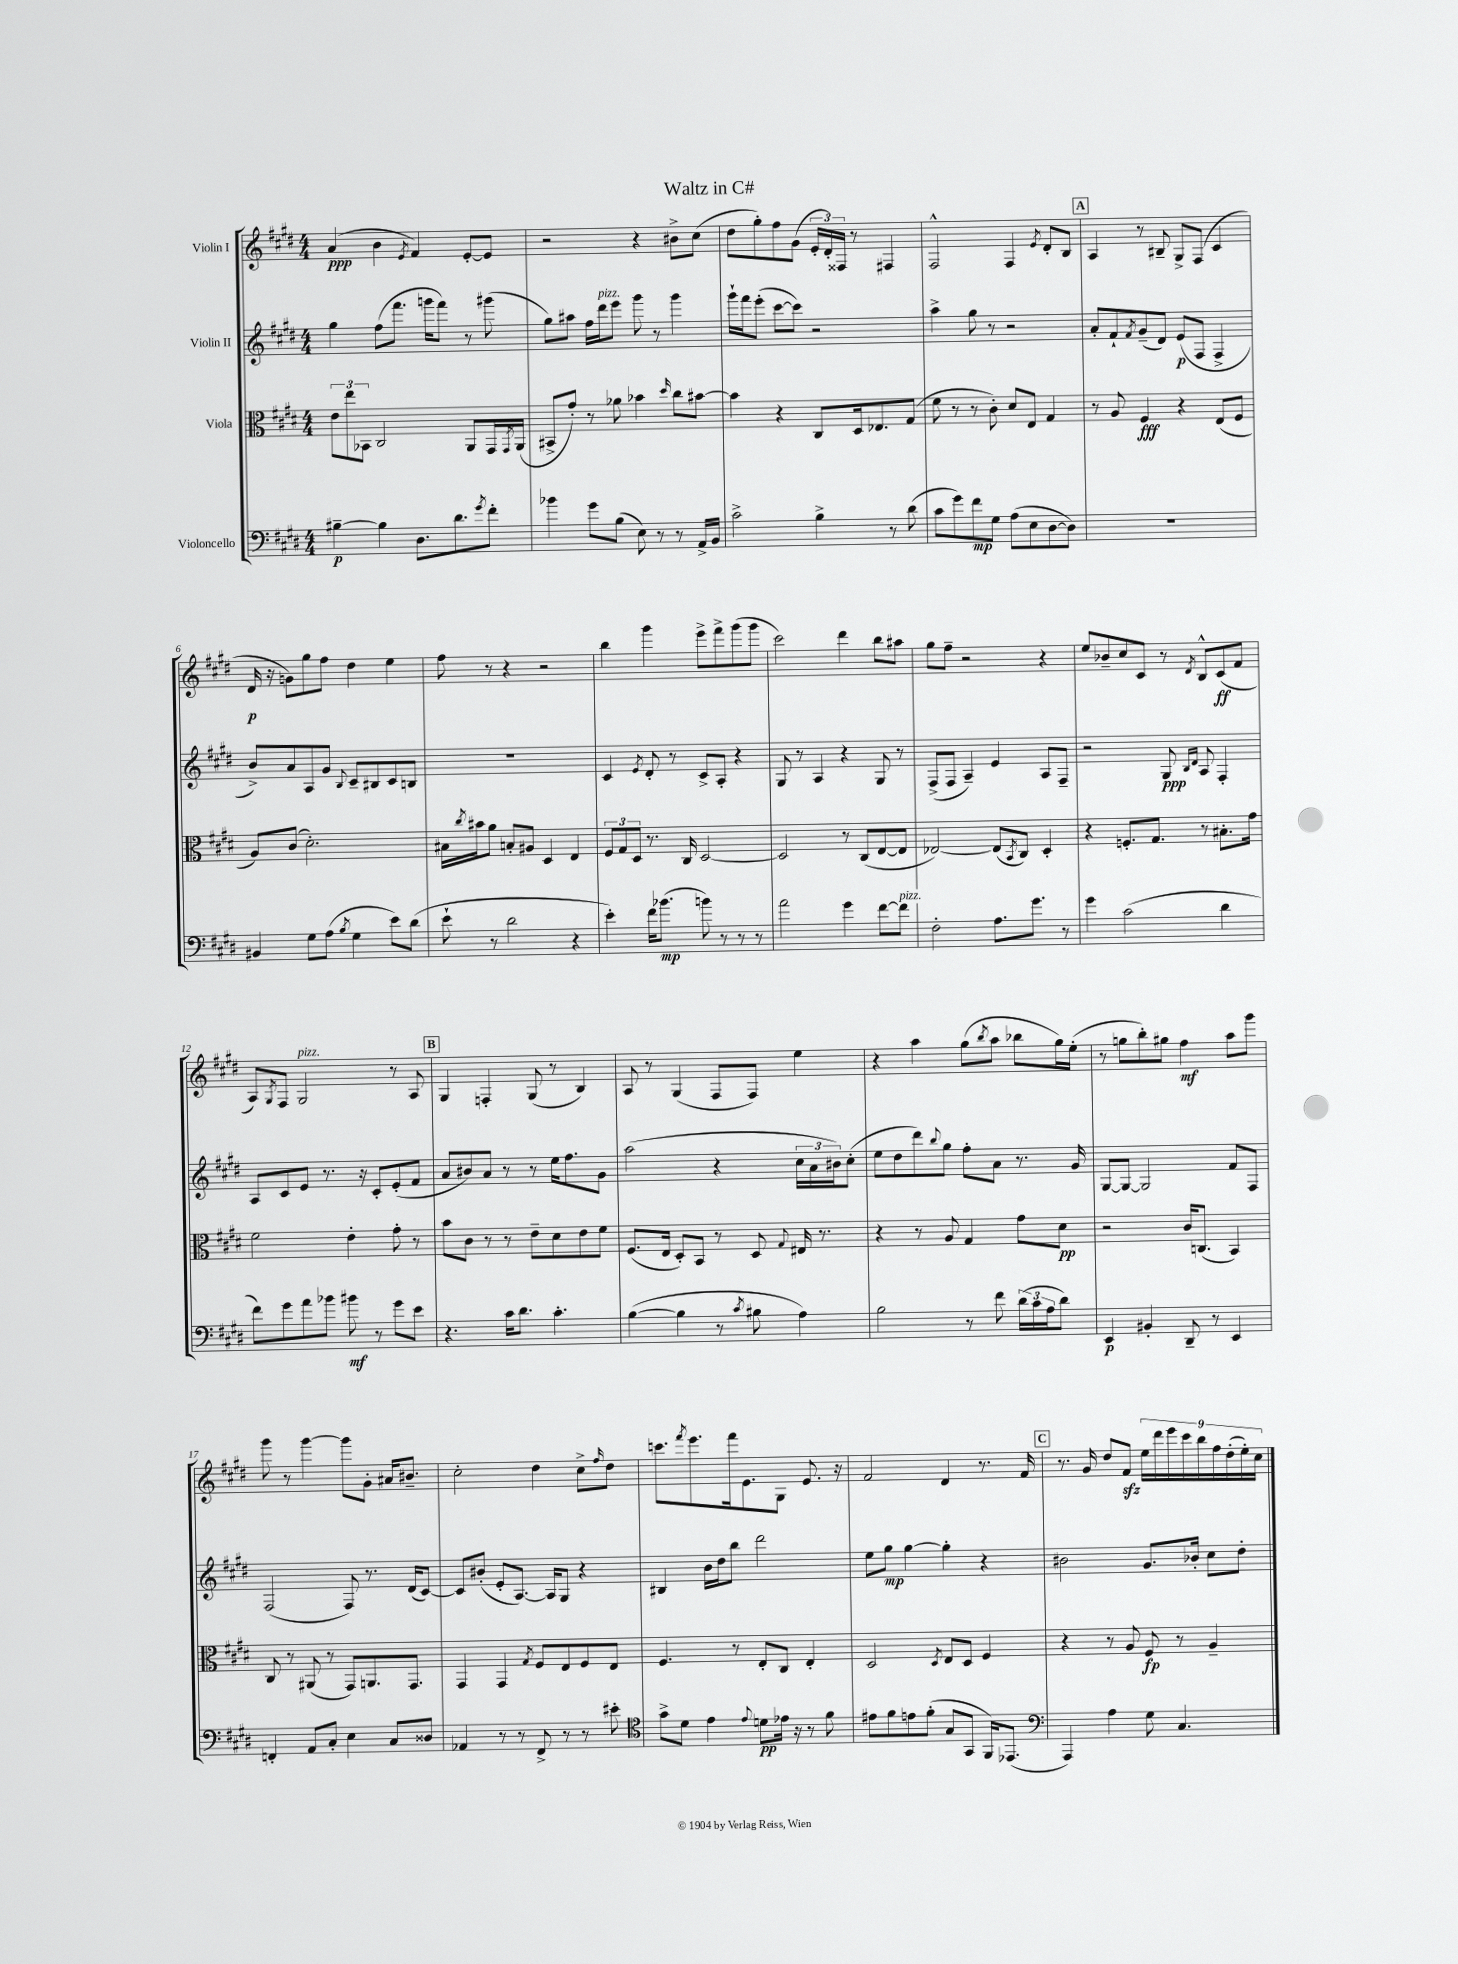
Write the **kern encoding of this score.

**kern	**dynam	**kern	**dynam	**kern	**dynam	**kern	**dynam
*part4	*part4	*part3	*part3	*part2	*part2	*part1	*part1
*staff4	*staff4	*staff3	*staff3	*staff2	*staff2	*staff1	*staff1
*I"Violoncello	*	*I"Viola	*	*I"Violin II	*	*I"Violin I	*
*clefF4	*	*clefC3	*	*clefG2	*	*clefG2	*
*k[f#c#g#d#]	*	*k[f#c#g#d#]	*	*k[f#c#g#d#]	*	*k[f#c#g#d#]	*
*M4/4	*	*M4/4	*	*M4/4	*	*M4/4	*
=1	=1	=1	=1	=1	=1	=1	=1
[4B#X~\	p	12e\L	.	4gg#\	.	(4a/	ppp
.	.	12ee\	.	.	.	.	.
.	.	12BB-X\J	.	.	.	.	.
4B#\]	.	2C#/	.	(8ff#\L	.	4b\	.
.	.	.	.	8.fff#\J	.	.	.
.	.	.	.	.	.	8qe/	.
8.D#\L	.	.	.	.	.	4f#/)	.
.	.	.	.	16gggn\KL	.	.	.
.	.	.	.	8fff#\J)	.	.	.
8.d#\	.	.	.	.	.	.	.
.	.	8AA/L	.	8r	.	[8e'/L	.
8qg#/	.	.	.	.	.	.	.
8f#'\J	.	16GG#/L	.	(8ggg#X\	.	8e/J]	.
.	.	8qGG#/	.	.	.	.	.
.	.	(16AA/JJ	.	.	.	.	.
=2	=2	=2	=2	=2	=2	=2	=2
4b-X\	.	8BB#X^/L	.	8gg#\L)	.	2r	.
.	.	8g#'/J)	.	8aa#X\J	.	.	.
8g#\L	.	8r	.	16ff#\LL	.	.	.
!	!	!	!	!LO:TX:a:i:t=pizz.	!	!	!
.	.	.	.	16ddd#\J	.	.	.
(8B\J	.	8a-X\	.	8eee\J	.	.	.
8E\)	.	4b-X\	.	8ggg#\	.	4r	.
8r	.	.	.	8r	.	.	.
.	.	16qqdd#/	.	.	.	.	.
8r	.	8cc#\L	.	4ggg#\	.	8b#X^\L	.
16AA^/LL	.	[8b#X\J	.	.	.	(8cc#\J	.
16BB/JJ	.	.	.	.	.	.	.
=3	=3	=3	=3	=3	=3	=3	=3
2c#^\	.	4b#\]	.	16ggg#`\LL	.	8dd#\L	.
.	.	.	.	16fff#\J	.	.	.
.	.	.	.	(8eee'\J	.	8gg#'\)	.
.	.	4r	.	[8ccc#\L	.	8ff#\	.
.	.	.	.	8ccc#\J])	.	(8g#\J	.
4B^\	.	8C#/L	.	2r	.	24e'/LL	.
.	.	.	.	.	.	24d#'/)	.
.	.	.	.	.	.	24F##X/JJ	.
.	.	16D#/k	.	.	.	8r	.
.	.	8.E-X/	.	.	.	.	.
8r	.	.	.	.	.	4F#X/	.
(8d#\	.	(8G#/J	.	.	.	.	.
=4	=4	=4	=4	=4	=4	=4	=4
8c#\L	.	8f#\	.	4aa^\	.	2F#^^/	.
8g#\)	.	8r	.	.	.	.	.
8f#\	mp	8r	.	8gg#\	.	.	.
8G#\J	.	8c#'\)	.	8r	.	.	.
(8A\L	.	8d#/L	.	2r	.	4F#/	.
8E\	.	8E/J	.	.	.	.	.
.	.	.	.	.	.	8qe/	.
[8D#\	.	4G#/	.	.	.	8d#'/L	.
8D#\J])	.	.	.	.	.	8B/J	.
!!LO:REH:place=s1:t=A
=5	=5	=5	=5	=5	=5	=5	=5
1r	.	8r	.	8a'/L	.	4A/	.
.	.	8A/	.	8f#`/	.	.	.
.	.	.	.	8qf#/	.	.	.
.	.	4F#/	fff	(8g#~/	.	8r	.
.	.	.	.	8d#/J)	.	8B#X~/	.
.	.	4r	.	(8e/L	p	8G#^/L	.
.	.	.	.	8F#/J	.	(8F#/J	.
.	.	(8E/L	.	4F#^/	.	4c#/	.
.	.	8F#/J	.	.	.	.	.
!!LO:LB:g=z
=6	=6	=6	=6	=6	=6	=6	=6
4BB#X/	.	8A/L)	.	8b^/L)	.	16d#/	p
.	.	.	.	.	.	16r	.
.	.	(8c#/J	.	8a/	.	8gn\L)	.
8G#\L	.	2.d#'\)	.	8A/	.	8gg#\	.
(8A\J	.	.	.	8g#/J	.	8ff#\J	.
8qB/	.	.	.	8qqB/	.	.	.
4G#\	.	.	.	8c#~/L	.	4dd#\	.
.	.	.	.	8B#X/	.	.	.
8e\L)	.	.	.	8c#/	.	4ee\	.
(8d#\J	.	.	.	8Bn/J	.	.	.
=7	=7	=7	=7	=7	=7	=7	=7
8e`\	.	16B#X\LL	.	1r	.	8ff#\	.
.	.	8qcc#/	.	.	.	.	.
.	.	16b#X\J	.	.	.	.	.
8r	.	8a\J	.	.	.	8r	.
2d#\	.	8Bn'/L	.	.	.	4r	.
.	.	8A#X/J	.	.	.	.	.
.	.	4D#/	.	.	.	2r	.
4r	.	4E/	.	.	.	.	.
=8	=8	=8	=8	=8	=8	=8	=8
4e'\)	.	12F#/L	.	4c#/	.	4bb\	.
.	.	12G#/	.	.	.	.	.
.	.	12D#/J	.	.	.	.	.
.	.	.	.	8qe/	.	.	.
16f#\KL	.	8.r	.	8d#'/	.	4ggg#\	.
(8.b-X\J	mp	.	.	.	.	.	.
.	.	.	.	8r	.	.	.
.	.	16C#/	.	.	.	.	.
8bn\)	.	[2D#/	.	8c#^/L	.	8eee^\L	.
8r	.	.	.	8A'/J	.	8fff#^\	.
8r	.	.	.	4r	.	(8ggg#\	.
8r	.	.	.	.	.	8ggg#\J	.
=9	=9	=9	=9	=9	=9	=9	=9
2a\	.	2D#/]	.	8G#/	.	2ccc#\)	.
.	.	.	.	8r	.	.	.
.	.	.	.	4A/	.	.	.
4g#\	.	8r	.	4r	.	4ddd#\	.
.	.	(8C#/L	.	.	.	.	.
[8f#\L	.	[8E/	.	8G#/	.	8bb\L	.
!LO:TX:a:i:t=pizz.	!	!	!	!	!	!	!
8f#\J]	.	8E/J]	.	8r	.	8aa#X\J	.
=10	=10	=10	=10	=10	=10	=10	=10
2F#'\	.	[2E-X/)	.	(8F#^/L	.	8gg#\L	.
.	.	.	.	8F#/J	.	8ff#~\J	.
.	.	.	.	4A~/)	.	2r	.
8.A\L	.	(8E-/L]	.	4e/	.	.	.
.	.	8qBB/	.	.	.	.	.
.	.	8C#/J)	.	.	.	.	.
8.g#\J	.	.	.	.	.	.	.
.	.	4D#'/	.	8A/L	.	4r	.
8r	.	.	.	8F#~/J	.	.	.
=11	=11	=11	=11	=11	=11	=11	=11
4g#\	.	4r	.	2r	.	8ee/L	.
.	.	.	.	.	.	8b-X~/	.
(2c#\	.	8.Fn'/L	.	.	.	8cc#/	.
.	.	.	.	.	.	8c#/J	.
.	.	8.G#/J	.	.	.	.	.
.	.	.	.	8G#/	ppp	8r	.
.	.	.	.	16qqB/LL	.	.	.
.	.	.	.	16qqd#/JJ	.	8qd#/	.
.	.	8r	.	8A/	.	8B^^/L	.
4d#\	.	8.B#X'\L	.	4F#'/	.	(8c#/	ff
.	.	.	.	.	.	8f#/J	.
.	.	16g#\Jk	.	.	.	.	.
!!LO:LB:g=z
=12	=12	=12	=12	=12	=12	=12	=12
8f#\L)	.	2f#\	.	8A/L	.	8A/L)	.
.	.	.	.	.	.	8qG#/	.
8g#\	.	.	.	8c#/	.	8F#/J	.
!	!	!	!	!	!	!LO:TX:a:i:t=pizz.	!
8a\	.	.	.	8e/J	.	2G#/	.
8b-X\J	.	.	.	8.r	.	.	.
8b#X\	mf	4e'\	.	.	.	.	.
.	.	.	.	16r	.	.	.
8r	.	.	.	8c#'/L	.	.	.
8g#\L	.	8g#'\	.	(8e'/	.	8r	.
8e\J	.	8r	.	8f#/J	.	8A/	.
!!LO:REH:place=s1:t=B
=13	=13	=13	=13	=13	=13	=13	=13
4.r	.	8b\L	.	8a/L	.	4G#/	.
.	.	8c#\J	.	8b#X/)	.	.	.
.	.	8r	.	8a/J	.	4Fn'/	.
16c#\KL	.	8r	.	8r	.	.	.
8.d#\J	.	.	.	.	.	.	.
.	.	8e~\L	.	8r	.	(8G#/	.
4.c#'\	.	8d#\	.	16ee\KL	.	8r	.
.	.	.	.	8.ff#\	.	.	.
.	.	8e\	.	.	.	4B/)	.
.	.	8f#\J	.	8g#\J	.	.	.
=14	=14	=14	=14	=14	=14	=14	=14
([4B\	.	(8.F#/L	.	(2aa\	.	8A/	.
.	.	.	.	.	.	8r	.
.	.	16E/Jk	.	.	.	.	.
4B\]	.	8D#'/L)	.	.	.	(4G#/	.
.	.	8BB/J	.	.	.	.	.
8r	.	8r	.	4r	.	8F#/L	.
8qc#/	.	.	.	.	.	.	.
8B#X\	.	8D#/	.	.	.	8F#/J)	.
.	.	8qqG#/	.	.	.	.	.
4A\)	.	16E#X/	.	24cc#\LL	.	4ee\	.
.	.	.	.	24a\	.	.	.
.	.	8.r	.	.	.	.	.
.	.	.	.	24b#X\J)	.	.	.
.	.	.	.	(8cc#'\J	.	.	.
=15	=15	=15	=15	=15	=15	=15	=15
2B\	.	4r	.	8ee\L	.	4r	.
.	.	.	.	8dd#\	.	.	.
.	.	8r	.	8ddd#\)	.	4aa\	.
.	.	.	.	8qqbb/	.	.	.
.	.	8A/	.	8gg#\J	.	.	.
8r	.	4G#/	.	8ff#'\L	.	(8gg#\L	.
.	.	.	.	.	.	8qbb/	.
8f#\	.	.	.	8a\J	.	8aa\J	.
(24d#\LL	.	8g#\L	.	8.r	.	8bb-X\L	.
24c#\	.	.	.	.	.	.	.
24A\J	.	.	.	.	.	.	.
8d#\J)	.	8d#\J	pp	.	.	16gg#\L)	.
.	.	.	.	16g#/	.	(16ee'\JJ	.
=16	=16	=16	=16	=16	=16	=16	=16
4EE/	p	2r	.	[8G#/L	.	8r	.
.	.	.	.	8G#/J_	.	8ggn\L	.
4BB#X'/	.	.	.	2G#/]	.	8bb'\)	.
.	.	.	.	.	.	8gg#X\J	.
8DD#~/	.	16c#/KL	.	.	.	4ff#\	mf
.	.	(8.Cn/J	.	.	.	.	.
8r	.	.	.	.	.	.	.
4EE/	.	4BB/)	.	8f#/L	.	8aa\L	.
.	.	.	.	8F#/J	.	8ggg#\J	.
!!LO:LB:g=z
=17	=17	=17	=17	=17	=17	=17	=17
4FFn'/	.	8C#/	.	(2F#/	.	8ggg#\	.
.	.	8r	.	.	.	8r	.
8AA/L	.	(8AA#X/	.	.	.	[4ggg#\	.
8C#'/J	.	8r	.	.	.	.	.
4E\	.	8GG#/L)	.	8F#/)	.	8ggg#\L]	.
.	.	8.AAn/	.	8.r	.	8g#'\J	.
8C#/L	.	.	.	.	.	16a#X/KL	.
.	.	8.GG#/J	.	(16d#/KL	.	8.b#X~/J	.
8D##X/J	.	.	.	[8c#/J)	.	.	.
=18	=18	=18	=18	=18	=18	=18	=18
4AA-X/	.	4GG#/	.	8c#/L]	.	2cc#'\	.
.	.	.	.	(8b#X'/J	.	.	.
8r	.	4GG#/	.	8e'/L	.	.	.
8r	.	.	.	[8.A/J)	.	.	.
.	.	8qG#/	.	.	.	.	.
8FF#^/	.	8F#/L	.	.	.	4dd#\	.
.	.	.	.	16A/KL]	.	.	.
8r	.	8E/	.	8G#/J	.	.	.
8r	.	8F#/	.	4r	.	8cc#^\L	.
.	.	.	.	.	.	16qqff#/	.
8e#X'\	.	8E/J	.	.	.	8dd#\J	.
=19	=19	=19	=19	=19	=19	=19	=19
*clefC4	*	*	*	*	*	*	*
8g#^\L	.	4.F#/	.	4B#X/	.	8.cccn\L	.
8d#\J	.	.	.	.	.	.	.
.	.	.	.	.	.	8qfff#/	.
.	.	.	.	.	.	8.eee\	.
4e\	.	.	.	16b\LL	.	.	.
.	.	.	.	16dd#\J	.	.	.
.	.	8r	.	8bb\J	.	16fff#\k	.
.	.	.	.	.	.	8.e\	.
8qqe/	.	.	.	.	.	.	.
8dn\L	pp	8E'/L	.	2ddd#\	.	.	.
16e-X\Jk	.	8C#/J	.	.	.	8G#\J	.
16r	.	.	.	.	.	.	.
8r	.	4E'/	.	.	.	8.e/	.
8f#\	.	.	.	.	.	.	.
.	.	.	.	.	.	16r	.
=20	=20	=20	=20	=20	=20	=20	=20
8e#X\L	.	2D#/	.	8ee\L	.	2f#/	.
8f#\	.	.	.	8gg#\J	mp	.	.
8en\	.	.	.	[4gg#\	.	.	.
(8f#'\J	.	.	.	.	.	.	.
.	.	8qD#/	.	.	.	.	.
8G#/L	.	8E/L	.	4gg#'\]	.	4d#/	.
8GG#/J	.	8D#/J	.	.	.	.	.
16FF#/KL)	.	4F#/	.	4r	.	8.r	.
(8.EE-X/J	.	.	.	.	.	.	.
.	.	.	.	.	.	16f#/	.
!!LO:REH:place=s1:t=C
=21	=21	=21	=21	=21	=21	=21	=21
*clefF4	*	*	*	*	*	*	*
4AAA/)	.	4r	.	2b#X\	.	8.r	.
.	.	.	.	.	.	16g#/	.
4A\	.	8r	.	.	.	8dd#/L	.
.	.	8A/	.	.	.	8f#zz/J	.
8G#\	.	8F#/	fp	8.g#/L	.	18ee\LL	.
.	.	.	.	.	.	18ddd#\	.
.	.	.	.	.	.	18eee\	.
4.C#/	.	8r	.	.	.	.	.
.	.	.	.	.	.	18ccc#\	.
.	.	.	.	16b-X'/Jk	.	.	.
.	.	.	.	.	.	18bb\	.
.	.	4A~/	.	8cc#\L	.	.	.
.	.	.	.	.	.	18ff#\	.
.	.	.	.	.	.	(18dd#'\	.
.	.	.	.	8dd#'\J	.	.	.
.	.	.	.	.	.	18ee'\)	.
.	.	.	.	.	.	18cc#\JJ	.
==	==	==	==	==	==	==	==
*-	*-	*-	*-	*-	*-	*-	*-
